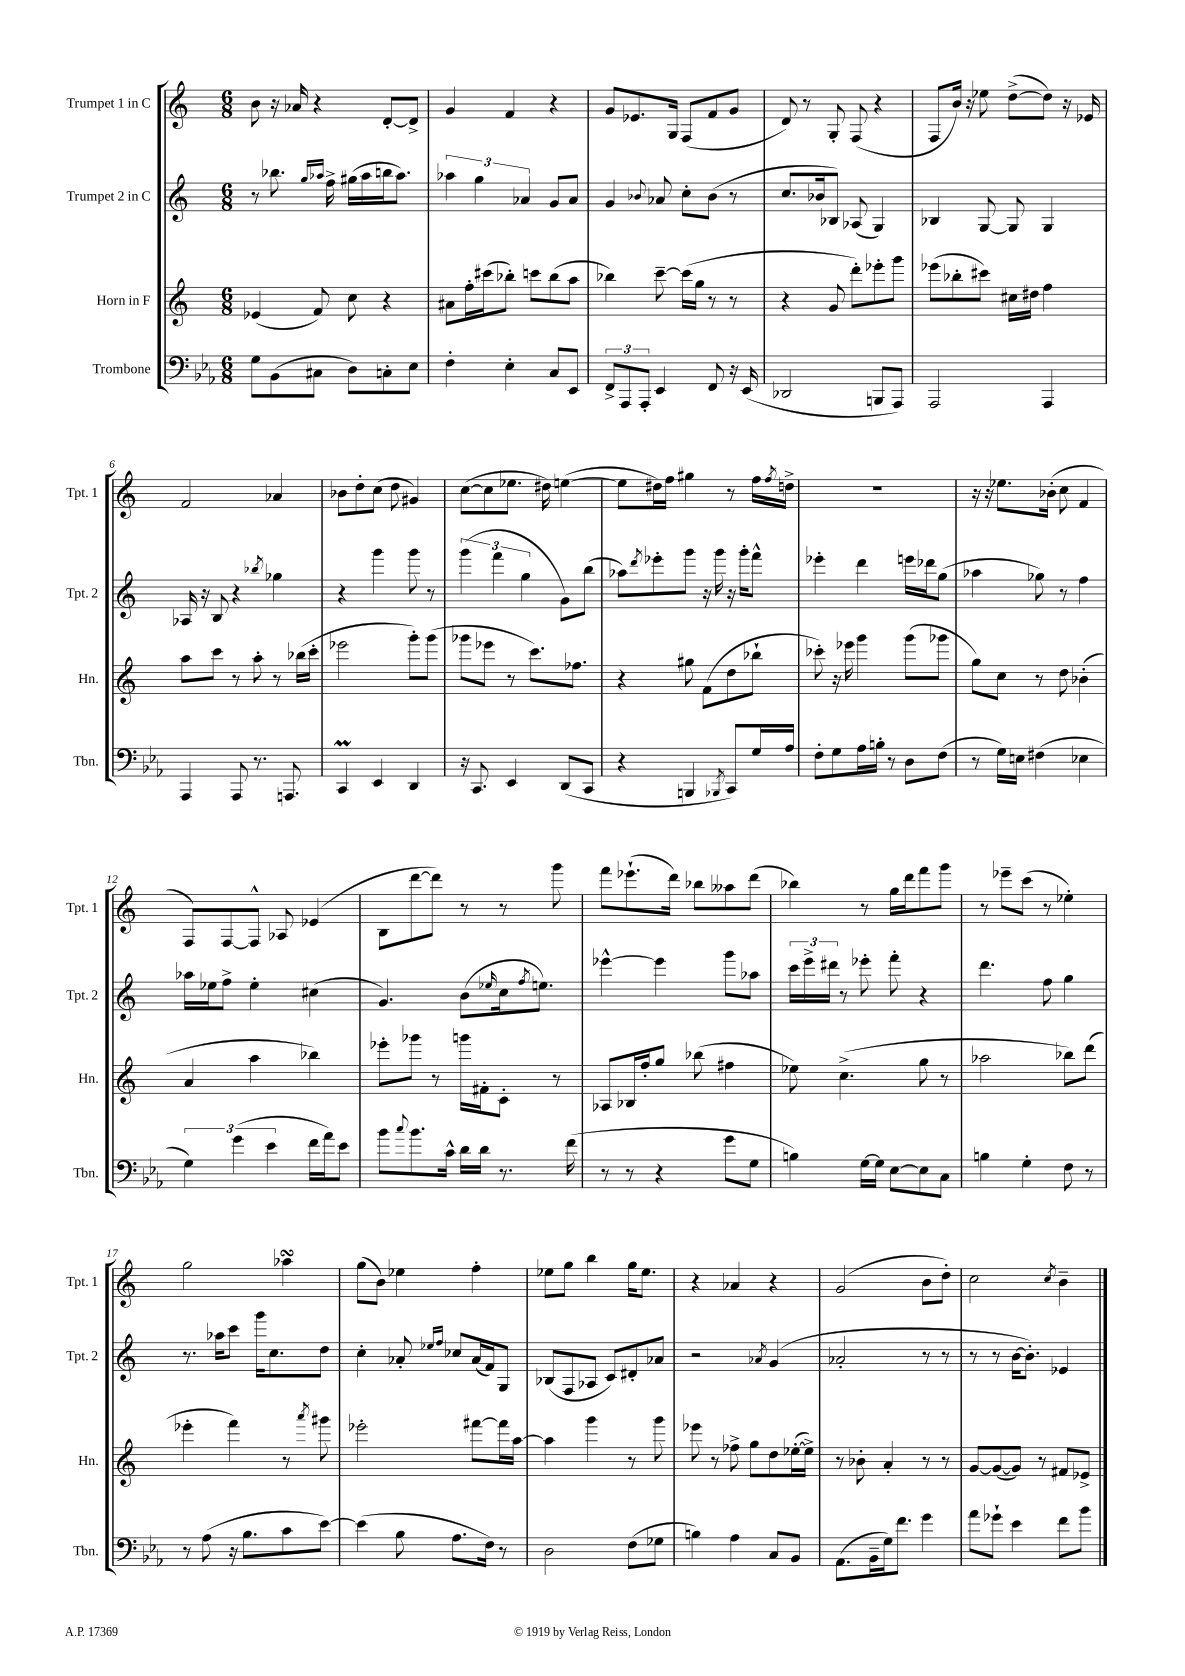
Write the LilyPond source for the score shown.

<<
\new StaffGroup <<
\new Staff = "s0" \with { instrumentName = "Trumpet 1 in C" shortInstrumentName = "Tpt. 1" } {
    \clef treble \key c \major \numericTimeSignature \time 6/8
    b'8 r16 aes'16 r4 d'8~-. d'8-> |
    g'4 f'4 r4 |
    g'8 ees'8. g16 f8( f'8 g'8 |
    d'8) r8 g8-. f8( r4 |
    f8 b'16) r16 ees''8 d''8~->( d''8) r16 ees'16 |
    f'2 aes'4 |
    bes'8 d''8-. c''8( d''8 gis'4) |
    c''8~( c''8 ees''8. dis''16) e''4~( |
    e''8 dis''16) f''16 gis''4 r8 f''16 \acciaccatura { f''8 } d''16-> |
    R2. |
    r16 r16 ees''8. bes'16-.( c''8 f'4 |
    f8) f8~ f8-^ aes8 ees'4( |
    b8 d'''8~ d'''8) r8 r8 g'''8 |
    f'''8 ees'''8.-!( d'''16) bes''8 aeses''8 d'''8( |
    bes''4) r8 g''16 d'''16 f'''8 g'''8 |
    r8 ees'''8-- c'''8( r8 ees''4-.) |
    g''2 aes''4\turn |
    g''8( b'8) ees''4 f''4-. |
    ees''8 g''8 b''4 g''16 ees''8. |
    r4 aes'4 r4 |
    g'2( b'8 d''8-.) |
    c''2 \acciaccatura { c''8 } b'4-- \bar "|." |
}
\new Staff = "s1" \with { instrumentName = "Trumpet 2 in C" shortInstrumentName = "Tpt. 2" } {
    \clef treble \key c \major \numericTimeSignature \time 6/8
    r8 bes''8. \grace { g''16 aes''16 } f''16-> gis''16( aes''16 b''16 aes''8.) |
    \tuplet 3/2 { aes''4 g''4 aes'4 } g'8 aes'8 |
    g'4 \appoggiatura { bes'8 } aes'8 c''8-. bes'8( r8 |
    c''8. bes'16 bes8) aes8( g4) |
    bes4 g8~ g8 g4 |
    aes16 r16 b8 r4 \acciaccatura { bes''8 } ges''4 |
    r4 g'''4 g'''8 r8 |
    \tuplet 3/2 { g'''4( f'''4 g''4 } g'8) b''8( |
    aes''8) \acciaccatura { d'''8 } ees'''8-. g'''8 r16 g'''16 r16 g'''16-. f'''8-^ |
    ees'''4-. d'''4 e'''16 des'''16 g''8( |
    aes''4 ges''8) r8 f''4 |
    aes''16 ees''16 f''8-> ees''4-. cis''4( |
    g'4.) b'8( \grace { ees''16 } c''16 \acciaccatura { f''8 } e''8.) |
    ees'''4~-^ ees'''4 g'''8 aes''8 |
    \tuplet 3/2 { c'''16 e'''16-> dis'''16 } r8 ees'''8-. f'''8-. r4 |
    d'''4. f''8 g''4 |
    r8. aes''16 c'''8 g'''16 c''8. d''8 |
    c''4-. aes'8-. \grace { ees''16 f''16 } ces''8 aes'16( f'16) g8 |
    bes8( f8 aes8 c'8) dis'8-. aes'8 |
    r2 \acciaccatura { aes'8 } g'4( |
    aes'2-. r8 r8 |
    r8 r8 b'16~ b'8.-.) ees'4 \bar "|." |
}
\new Staff = "s2" \with { instrumentName = "Horn in F" shortInstrumentName = "Hn." } {
    \clef treble \key c \major \numericTimeSignature \time 6/8
    ees'4( f'8) c''8 r4 |
    ais'8 f''16-. cis'''16( bes''8-.) c'''8 bes''8( a''8 |
    bes''4) c'''8~-- c'''16( g''16 r8 r8 |
    r4 g'8 d'''8-.) ees'''8-. g'''8 |
    ees'''8( bes''8-. cis'''8) cis''16 dis''16 f''4 |
    a''8 c'''8 r8 a''8-. r8 bes''16( c'''16-. |
    ees'''2 g'''8-.) g'''8( |
    ges'''8 ees'''8 r8 c'''8.) fes''8. |
    r4 gis''8 f'8( d''8 bes''8-! |
    ces'''8-.) r16 ees'''16 g'''4 g'''8( ges'''8 |
    g''8) c''8 r8 d''8 bes'4-.( |
    a'4 a''4 bes''4) |
    ees'''8-. ges'''8 r8 g'''16 fis'16-. c'8-. r8 |
    aes8 bes16 f''16-. g''8 bes''8( fis''4 |
    ees''8) c''4.->( g''8 r8 |
    aes''2 bes''8) d'''8( |
    ees'''4-. f'''4) r8 \acciaccatura { a'''8 } gis'''8 |
    ees'''2-. fis'''8~ fis'''16 a''16~ |
    a''4 g'''4 r8 g'''8 |
    ees'''8 r8 fes''8-> g''8 d''8 ees''16~-.( ees''16->) |
    r8 bes'8-. a'4-. r8 r8 |
    g'8~ g'8~( g'8) r8 fis'8 ees'8-> \bar "|." |
}
\new Staff = "s3" \with { instrumentName = "Trombone" shortInstrumentName = "Tbn." } {
    \clef bass \key ees \major \numericTimeSignature \time 6/8
    g8 bes,8( cis8 d8) c8-. ees8 |
    f4-. ees4-. c8 ees,8 |
    \tuplet 3/2 { f,8-> aes,,8 aes,,8-. } ees,4 f,8 r16 ees,16( |
    des,2 b,,8 aes,,8) |
    aes,,2 aes,,4 |
    aes,,4 aes,,8 r8. a,,8. |
    c,4\prall ees,4 d,4 |
    r16 c,8. ees,4 d,8( c,8 |
    r4 b,,4 \acciaccatura { bes,,8 } c,8) g16 aes16 |
    f8-. g8 aes16 b16-. r8 d8 f8( |
    r8 g16) e16 fis4( ees4 |
    \tuplet 3/2 { g4) g'4( ees'4 } f'16 aes'16) ees'8 |
    bes'8 \appoggiatura { c''8 } bes'8. c'16-^ d'16 d'16 r8. f'16( |
    r8 r8 r4 g'8 g8 |
    b4) g16~ g16 ees8~ ees8 c8 |
    b4 g4-. f8 r8 |
    r8 aes8( r16 bes8. c'8 ees'8~) |
    ees'4( bes8 aes8. f16) r8 |
    d2 f8( ges8 |
    b4) aes4 c8 bes,8 |
    aes,8.( bes,16-- g16) f'8. g'4 |
    aes'8 ges'8-! ees'4 f'8 bes'8 \bar "|." |
}
>>
>>
